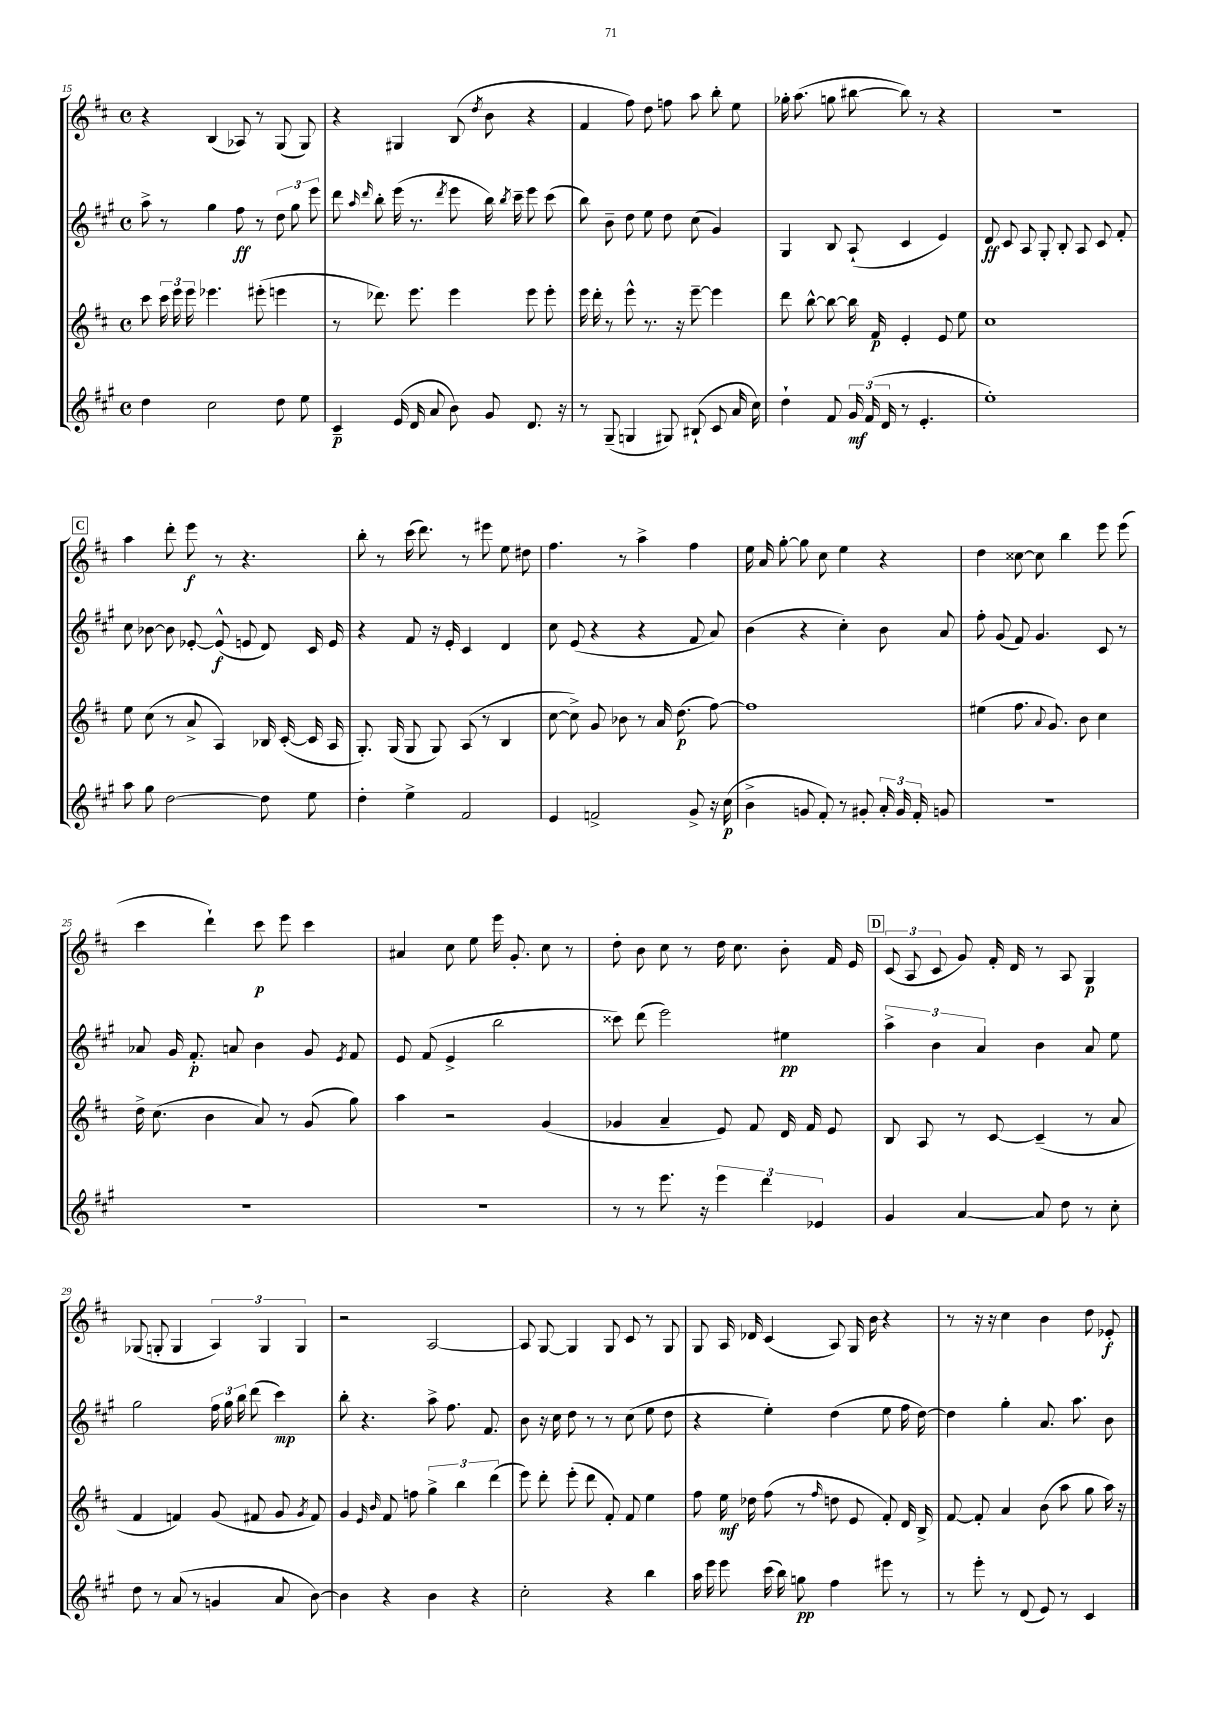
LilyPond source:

<<
\new StaffGroup <<
\new Staff = "s0" {
    \clef treble \key d \major \defaultTimeSignature \time 4/4
    \autoBeamOff r4 b4( aes8) r8 g8( g8) |
    r4 gis4 b8( \acciaccatura { d''8 } b'8 r4 |
    fis'4 fis''8) d''8 f''8 a''8 b''8-. e''8 |
    ges''16-. a''8.( g''8 bis''8~ bis''8) r8 r4 |
    R1 |
    \mark \markup { \box "C" } a''4 d'''8-. e'''8\f r8 r4. |
    b''8-. r8 cis'''16( d'''8.) r8 eis'''8 e''8 dis''8 |
    fis''4. r8 a''4-> fis''4 |
    e''16 a'16 g''8~-. g''8 cis''8 e''4 r4 |
    d''4 cisis''8~ cisis''8 b''4 e'''8 e'''8( |
    cis'''4 d'''4-!) cis'''8\p e'''8 cis'''4 |
    ais'4 cis''8 e''8 e'''16 g'8.-. cis''8 r8 |
    d''8-. b'8 cis''8 r8 d''16 cis''8. b'8-. fis'16 e'16 |
    \mark \markup { \box "D" } \tuplet 3/2 { cis'8( a8 cis'8 } g'8) fis'16-. d'16 r8 a8 g4\p |
    ges8( g8-. g4 \tuplet 3/2 { a4) g4 g4 } |
    r2 a2~ |
    a8 g8~ g4 g8 cis'8 r8 g8 |
    g8 a16 des'16 cis'4( a8) g16 b'16 r4 |
    r8 r16 r16 cis''4 b'4 d''8 ees'8-.\f \bar "|." |
}
\new Staff = "s1" {
    \clef treble \key a \major \defaultTimeSignature \time 4/4
    \autoBeamOff a''8-> r8 gis''4 fis''8\ff r8 \tuplet 3/2 { d''8 gis''8 e'''8 } |
    d'''8 \grace { a''16 d'''16 } b''8-. e'''16( r8. \acciaccatura { d'''8 } e'''8 b''16) \acciaccatura { b''8 } cis'''16-- e'''8 cis'''8( |
    b''8) b'8-- d''8 e''8 d''8 cis''8( gis'4) |
    gis4 b8 a8-!( cis'4 e'4) |
    d'8\ff cis'8 a8 gis8-. b8-. a8 cis'8 fis'8-. |
    \mark \markup { \box "C" } cis''8 bes'8~ bes'8 ees'8~-. ees'8-^\f( e'8 d'8) cis'16 e'16 |
    r4 fis'8 r16 e'16-. cis'4 d'4 |
    cis''8 e'8( r4 r4 fis'8 a'8) |
    b'4( r4 cis''4-.) b'8 a'8 |
    fis''8-. gis'8( fis'8) gis'4. cis'8 r8 |
    aes'8 gis'16 fis'8.-.\p a'8 b'4 gis'8 \acciaccatura { e'8 } fis'8 |
    e'8 fis'8( e'4-> b''2 |
    cisis'''8) d'''8( e'''2) eis''4\pp |
    \mark \markup { \box "D" } \tuplet 3/2 { a''4-> b'4 a'4 } b'4 a'8 e''8 |
    gis''2 \tuplet 3/2 { fis''16 gis''16 b''16 } d'''8( cis'''4\mp) |
    b''8-. r4. a''8-> fis''8. fis'8. |
    b'8 r16 cis''16 d''8 r8 r8 cis''8( e''8 d''8 |
    r4 e''4-.) d''4( e''8 fis''16 d''16~) |
    d''4 gis''4-. a'8. a''8. b'8 \bar "|." |
}
\new Staff = "s2" {
    \clef treble \key d \major \defaultTimeSignature \time 4/4
    \autoBeamOff cis'''8 \tuplet 3/2 { cis'''16 e'''16 e'''16 } ees'''4. eis'''8-.( e'''4 |
    r8 des'''8.) e'''8. e'''4 e'''8 e'''8-. |
    e'''16 d'''16-. r8 e'''8-^ r8. r16 e'''8~-- e'''4 |
    d'''8 b''8~-^ b''8~ b''16 fis'16\p e'4-. e'8 e''8 |
    cis''1 |
    \mark \markup { \box "C" } e''8 cis''8( r8 a'8-> a4) bes16 cis'16~-.( cis'16 a16 |
    g8.-.) g16( g8 g8) a8( r8 b4 |
    cis''8~ cis''8->) g'8 bes'8 r8 a'16 d''8.\p( fis''8~) |
    fis''1 |
    eis''4( fis''8. \appoggiatura { a'8 } g'8.) b'8 cis''4 |
    d''16-> cis''8.( b'4 a'8) r8 g'8( g''8) |
    a''4 r2 g'4( |
    ges'4 a'4-- e'8) fis'8 d'16 fis'16 e'8 |
    \mark \markup { \box "D" } b8 a8 r8 cis'8~ cis'4--( r8 a'8 |
    fis'4 f'4) g'8( fis'8 g'8 \acciaccatura { g'8 } fis'8) |
    g'4 \grace { e'16 b'16 } fis'8 f''8 \tuplet 3/2 { g''4-> b''4 d'''4( } |
    e'''8) d'''8-. e'''8-.( d'''8 fis'8-.) fis'8 e''4 |
    fis''8 e''16\mf des''16 fis''8( r8 \grace { fis''16 } d''8 e'8 fis'8-.) d'16 b16-> |
    fis'8~ fis'8-. a'4 b'8( a''8 g''8 a''16) r16 \bar "|." |
}
\new Staff = "s3" {
    \clef treble \key a \major \defaultTimeSignature \time 4/4
    \autoBeamOff d''4 cis''2 d''8 e''8 |
    cis'4--\p e'16( d'16 a'8 b'8) gis'8 d'8. r16 |
    r8 gis8--( g4 gis8) bis8-!( cis'8 a'16 cis''16) |
    d''4-! fis'8 \tuplet 3/2 { gis'16\mf fis'16( d'16 } r8 e'4.-. |
    e''1-.) |
    \mark \markup { \box "C" } a''8 gis''8 d''2~ d''8 e''8 |
    d''4-. e''4-> fis'2 |
    e'4 f'2-> gis'8-> r16 cis''16\p( |
    b'4-> g'8 fis'8-.) r8 gis'8-. \tuplet 3/2 { a'16-. gis'16 fis'16-. } g'8 |
    R1 |
    R1 |
    R1 |
    r8 r8 e'''8. r16 \tuplet 3/2 { e'''4 d'''4 ees'4 } |
    \mark \markup { \box "D" } gis'4 a'4~ a'8 d''8 r8 cis''8-. |
    d''8 r8 a'8( r8 g'4 a'8 b'8~) |
    b'4 r4 b'4 r4 |
    cis''2-. r4 b''4 |
    a''16 e'''16 e'''8 cis'''16( b''16) g''8\pp fis''4 eis'''8 r8 |
    r8 e'''8-. r8 d'8( e'8) r8 cis'4 \bar "|." |
}
>>
>>
\layout { \context { \Score currentBarNumber = #15 } }
